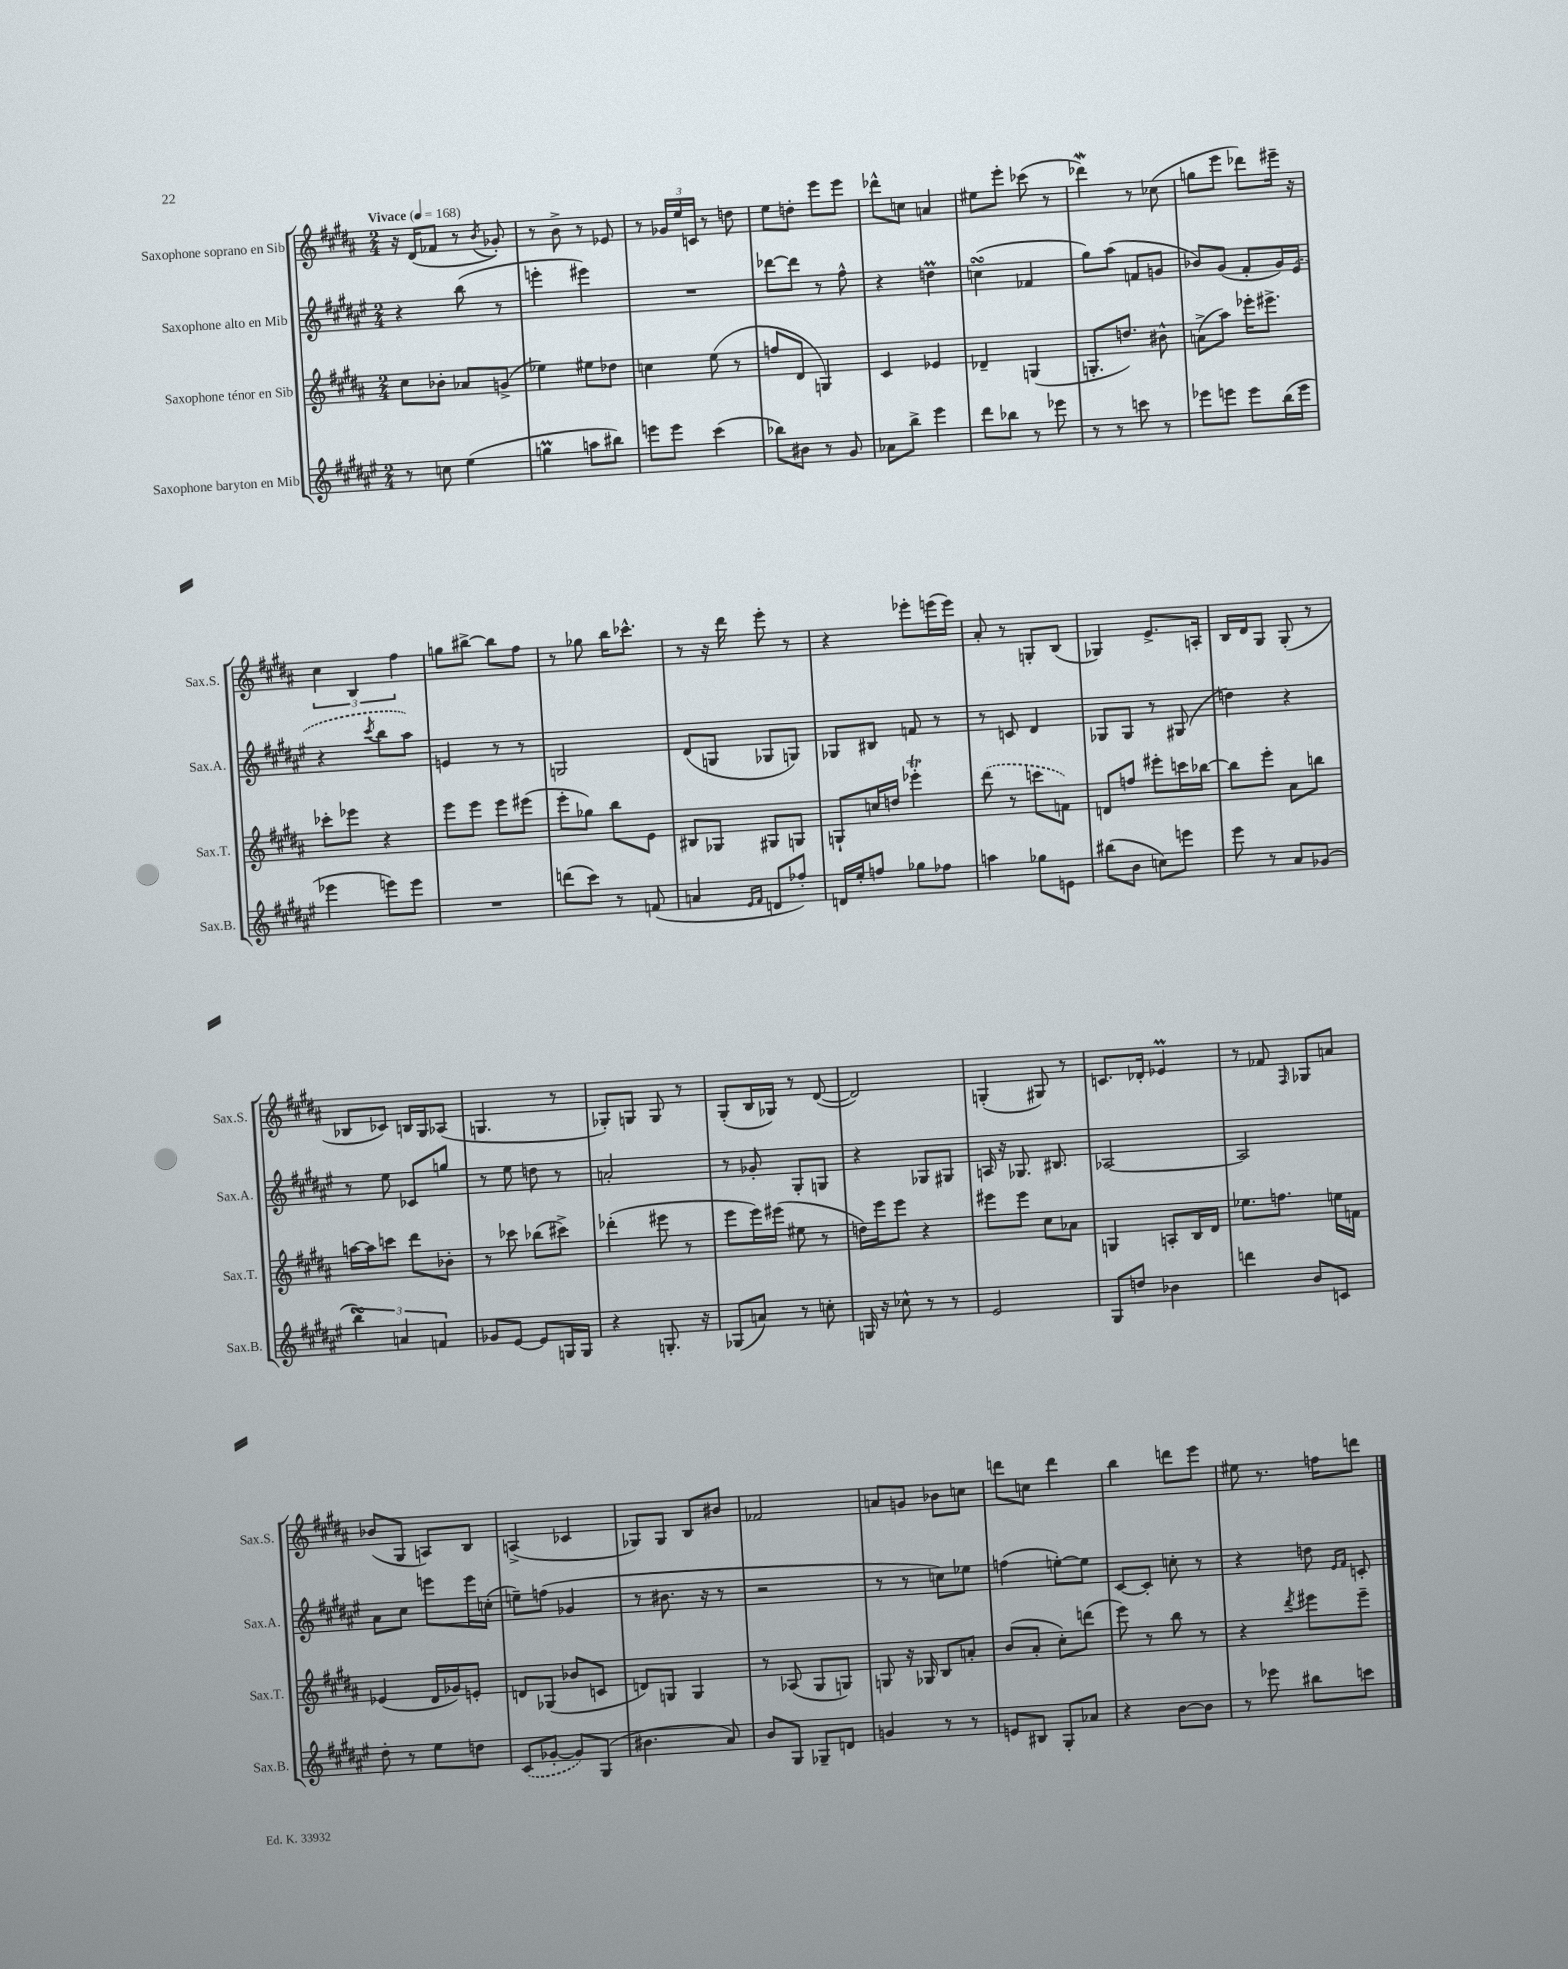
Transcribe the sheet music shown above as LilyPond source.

<<
\new StaffGroup <<
\new Staff = "s0" \with { instrumentName = "Saxophone soprano en Sib" shortInstrumentName = "Sax.S." } {
    \clef treble \key b \major \numericTimeSignature \time 2/4 \tempo "Vivace" 4 = 168
    \autoBeamOff r16 dis'16[( fes'8] r8 \acciaccatura { b'8 } ges'8-.) |
    r8 b'8-> r8 ees'8 |
    r8 \tuplet 3/2 { ges'16[ e''16 c'16] } r8 d''8 |
    e''8[ d''8]-. e'''8[ e'''8] |
    des'''8[-^ c''8] a'4 |
    eis''8[ e'''8]-. ces'''8( r8 |
    des'''4\mordent) r8 ces''8( |
    g''8[ e'''8] des'''8[) eis'''16]-- r16 |
    \tuplet 3/2 { cis''4 b4 fis''4 } |
    g''8[ bis''8]~-> bis''8[ fis''8] |
    r8 ges''8 b''16[ ces'''8.]-^ |
    r8 r16 dis'''16 e'''8-. r8 |
    r4 ees'''8[-. e'''16( e'''16]) |
    ais'8-. r8 g8[-. b8]( |
    ges4) e'8.[-> a16]-. |
    b16[ dis'16 gis8] gis8-.( r8 |
    bes8[ ces'8]) b16[ gis16 aes8]( |
    g4. r8 |
    ges8[-.) g8] g8 r8 |
    gis8[-.( b16 ges16]) r8 dis'8~( |
    dis'2) |
    g4-.( gis8) r8 |
    c'8.[ des'16]-. ees'4\prall |
    r8 fes'8 \grace { fis16 } ges8[ a'8] |
    bes'8[( gis8] a8[) b8] |
    a4->( ces'4 |
    ges8[) ges8] b8[ bis'8] |
    fes'2 |
    a'8[ g'8] bes'8[ c''8] |
    d'''8[ c''8] d'''4 |
    b''4 d'''8[ e'''8] |
    eis''8 r8. f''16[ d'''8] \bar "|." |
}
\new Staff = "s1" \with { instrumentName = "Saxophone alto en Mib" shortInstrumentName = "Sax.A." } {
    \clef treble \key fis \major \numericTimeSignature \time 2/4
    \autoBeamOff r4 b''8( r8 |
    e'''4-. eis'''4) |
    R2 |
    des'''8[~ des'''8] r8 fis''8-^ |
    r4 d''4\prall |
    c''4\turn( fes'4 |
    gis''8[) ais''8]( f'8[ g'8] |
    bes'8[) gis'8]( fis'8[-. gis'16) \once \slurDashed eis'16]( |
    r4 \acciaccatura { cis'''8 } b''8[ ais''8]) |
    e'4 r8 r8 |
    g2 |
    dis'8[( g8] ges8[ g8]) |
    ges8[ bis8] f'8 r8 |
    r8 c'8 dis'4 |
    ges8[ ges8] r8 gis8( |
    d''4) r4 |
    r8 eis''8 ces'8[ g''8] |
    r8 eis''8 d''8 r8 |
    a'2-. |
    r8 ges'8-. gis8[-. g8] |
    r4 ges8[ gis8] |
    a16 r16 ges8. bis8. |
    aes2~ |
    aes2 |
    ais'8[ cis''8] e'''8[ e'''16 c''16]-.( |
    e''8[--) f''8]( ges'4 |
    r8 bis'8. r16 r8 |
    r2 |
    r8 r8 c''8[) ees''8] |
    f''4( e''8[~-.) e''8] |
    cis'8[~ cis'8]-. c''8-. r8 |
    r4 d''8 \grace { eis'16[ fis'16] } c'8-. \bar "|." |
}
\new Staff = "s2" \with { instrumentName = "Saxophone ténor en Sib" shortInstrumentName = "Sax.T." } {
    \clef treble \key b \major \numericTimeSignature \time 2/4
    \autoBeamOff cis''8[ bes'8]-. aes'8[ g'8]->( |
    ees''4) eis''8[ des''8] |
    c''4 e''8( r8 |
    f''8[ dis'8] g4) |
    cis'4 ees'4 |
    des'4-- g4( |
    g8.[-. d''8.]) bis'8-^ |
    a'8[->( ais''8]) ees'''16[-. eis'''8.]-> |
    ces'''8[-. ees'''8] r4 |
    e'''8[ e'''8] e'''8[ eis'''8]( |
    e'''8[-. ges''8]) b''8[ e'8] |
    bis8[ ges8] gis8[ g8] |
    g8[-! c''16 d''16] ees'''4-.\trill |
    \once \slurDashed dis'''8( r8 c'''8[ f'8]) |
    d'8[ f''8] eis'''8[-. c'''16 bes''16]~ |
    bes''8[ e'''8]-. ais'8[ b''8] |
    a''16[~ a''16 c'''8] dis'''8[ bes'8]-. |
    r8 ces'''8 bes''8[( cis'''8]->) |
    des'''4-.( eis'''8 r8 |
    e'''8[ e'''16) eis'''16]( eis''8 r8 |
    d''16[) e'''16 e'''8] r4 |
    eis'''8[ eis'''8] cis''8[ aes'8] |
    g4 a8[-. b16 dis'16] |
    ees''8.[ f''8.] e''16[ f'16] |
    ees'4( dis'16[ ges'16) e'8]-. |
    d'8[ ges8]( bes'8[ c'8] |
    d'8[) g8] g4 |
    r8 aes8( gis8[ g8]) |
    g8 r16 ges16 b8[ a'8]-. |
    b'8[( ais'8]-. cis''8[-.) d'''8]( |
    e'''8) r8 b''8 r8 |
    r4 \acciaccatura { dis'''8 } eis'''8[ eis'''8]-- \bar "|." |
}
\new Staff = "s3" \with { instrumentName = "Saxophone baryton en Mib" shortInstrumentName = "Sax.B." } {
    \clef treble \key fis \major \numericTimeSignature \time 2/4
    \autoBeamOff r8 c''8 eis''4( |
    g''4\prall a''8[ bis''8]) |
    e'''8[ e'''8] cis'''4( |
    bes''8[) bis'8] r8 gis'8 |
    aes'8[ b''8]-> eis'''4 |
    dis'''8[ bes''8] r8 ees'''8 |
    r8 r8 c'''8 r8 |
    ees'''8[ e'''8] e'''8[ b''16( e'''16] |
    ees'''4 e'''8[) e'''8] |
    R2 |
    d'''8[( cis'''8]) r8 f'8( |
    a'4 \grace { eis'16[ fis'16] } d'8[ fes''8]-.) |
    d'16[ eis''16-. f''8] ges''8[ fes''8] |
    a''4 ges''8[ e'8] |
    bis''8[( b'8] c''8[) e'''8] |
    eis'''8 r8 ais'8[ ges'8]( |
    \tuplet 3/2 { b''4\turn) a'4 f'4 } |
    ges'8[ eis'8]~ eis'8[ g16 g16] |
    r4 g8.-. r16 |
    ges8[( a'8]) r8 c''8-. |
    g16 r16 ces''8-^ r8 r8 |
    eis'2 |
    gis8[ d''8] bes'4 |
    d'''4 b'8[ c'8] |
    dis''8-. r8 eis''8[ d''8] |
    \once \slurDashed cis'8[( ges'8]~-. ges'8[) gis8]( |
    bis'4. ais'8) |
    b'8[ gis8] ges8[-- d'8] |
    g'4 r8 r8 |
    e'8[ bis8] gis8[-. aes'8] |
    r4 b'8[~ b'8] |
    r8 ees'''8 bis''8[ c'''8] \bar "|." |
}
>>
>>
\layout { \context { \Score \remove "Bar_number_engraver" } }
